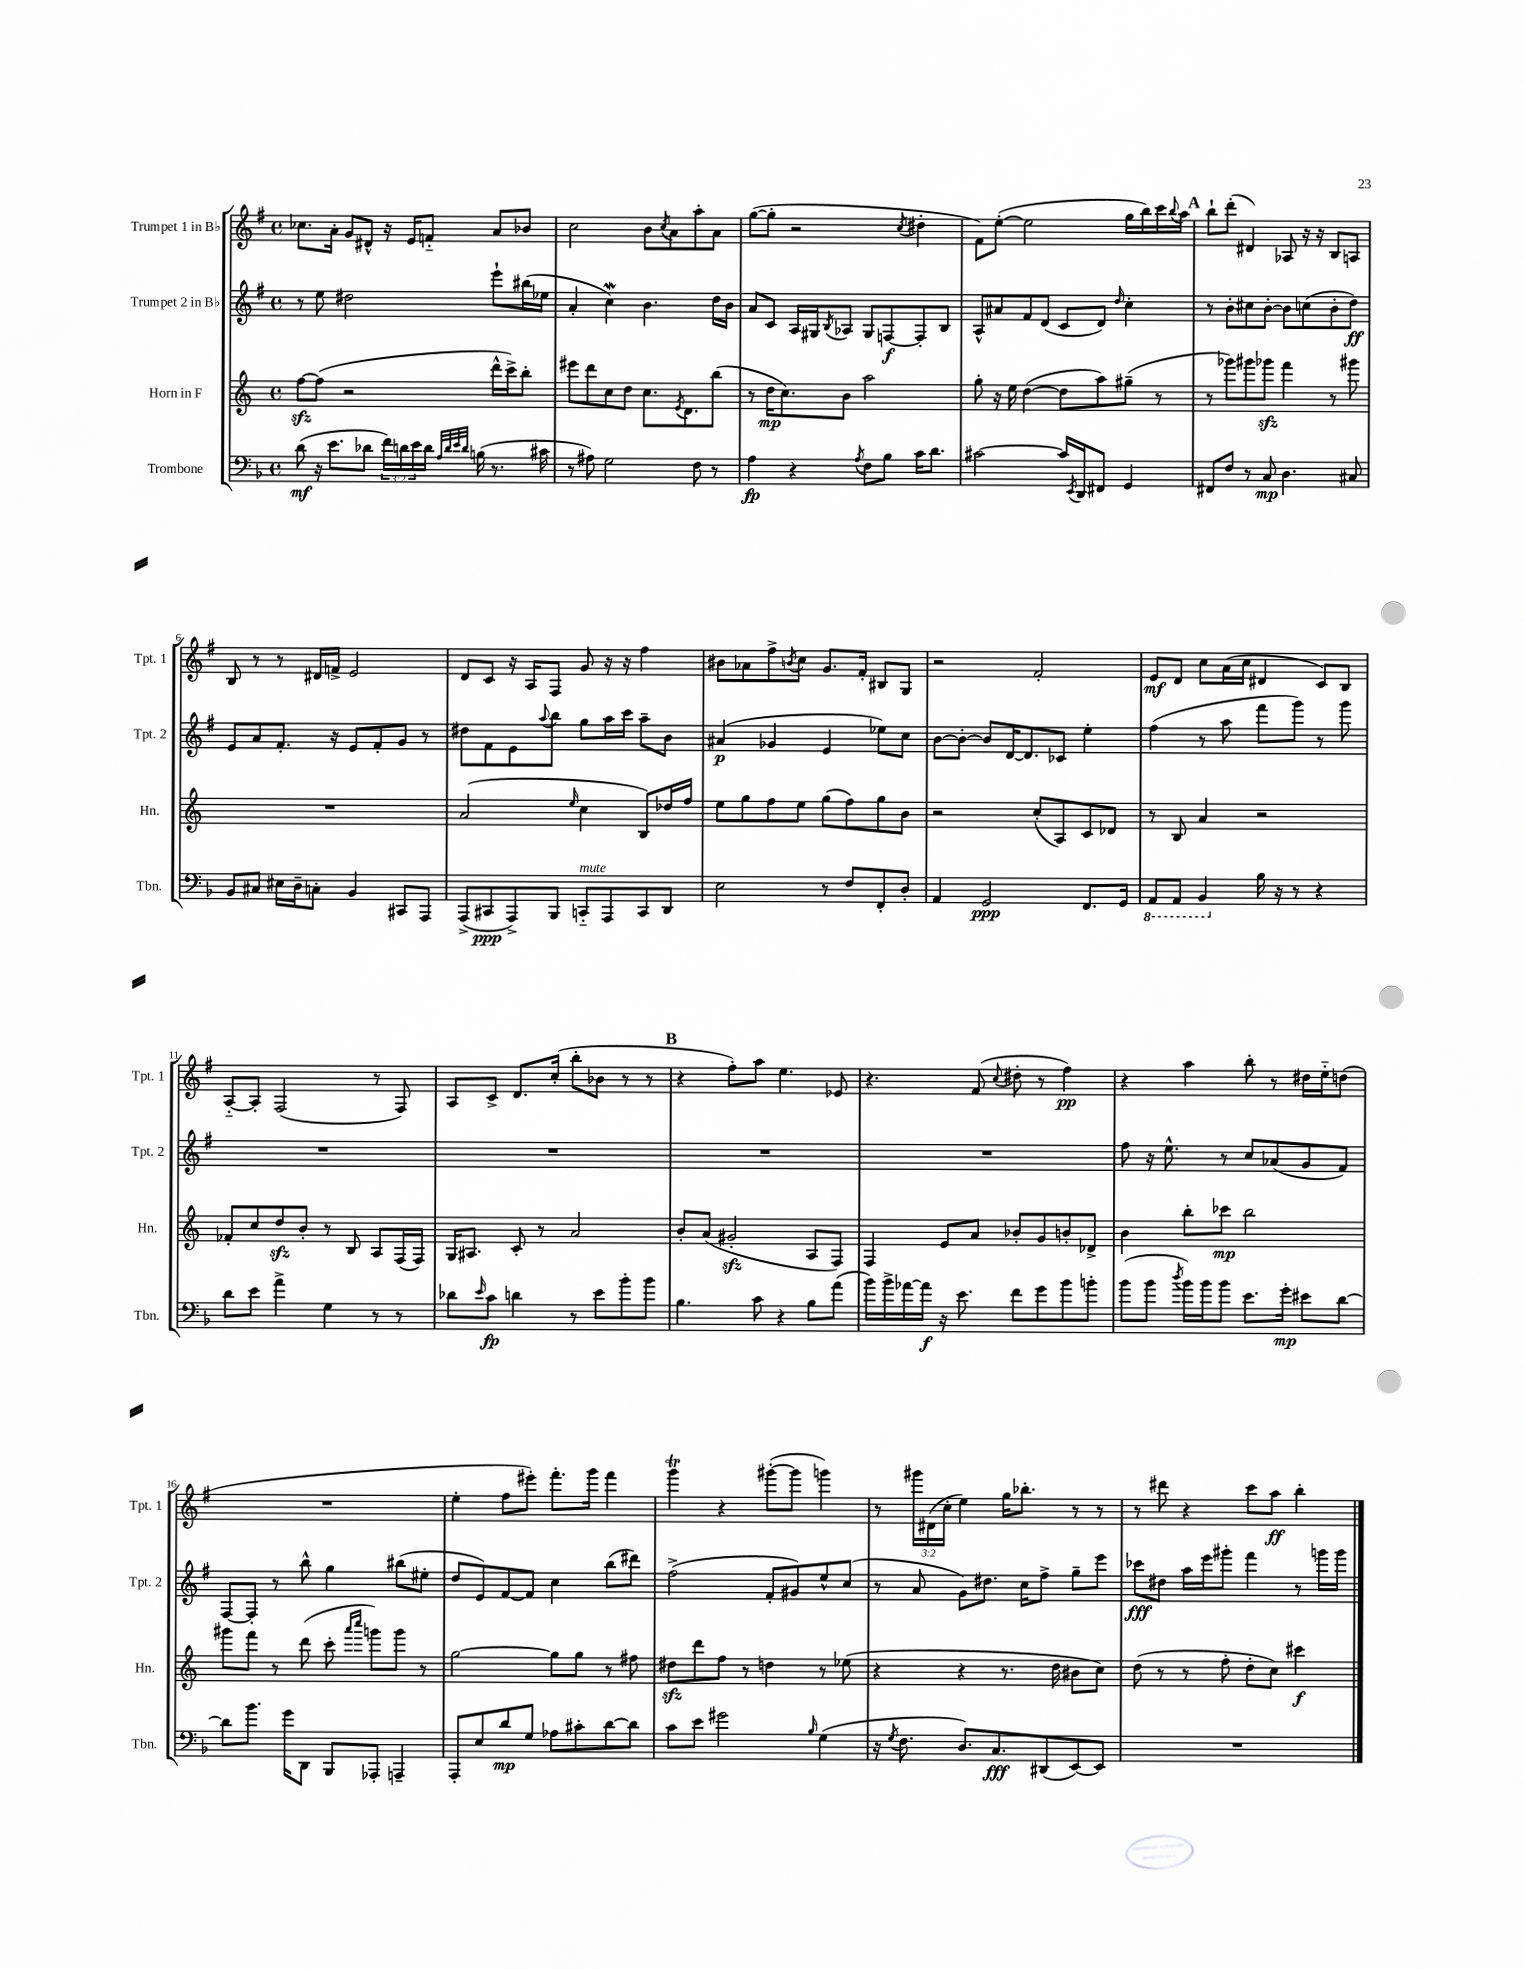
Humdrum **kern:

**kern	**dynam	**kern	**dynam	**kern	**dynam	**kern	**dynam
*part4	*part4	*part3	*part3	*part2	*part2	*part1	*part1
*staff4	*staff4	*staff3	*staff3	*staff2	*staff2	*staff1	*staff1
*I"Trombone	*	*I"Horn in F	*	*I"Trumpet 2 in B♭	*	*I"Trumpet 1 in B♭	*
*I'Tbn.	*	*I'Hn.	*	*I'Tpt. 2	*	*I'Tpt. 1	*
*clefF4	*	*clefG2	*	*clefG2	*	*clefG2	*
*k[b-]	*	*k[]	*	*k[f#]	*	*k[f#]	*
*M4/4	*	*M4/4	*	*M4/4	*	*M4/4	*
*met(c)	*	*met(c)	*	*met(c)	*	*met(c)	*
=1	=1	=1	=1	=1	=1	=1	=1
(8d\	mf	[8ffzz\L	.	8r	.	8.cc-X\L	.
16r	.	(8ff\J]	.	8ee\	.	.	.
8.e\L	.	.	.	.	.	16a'\Jk	.
.	.	2r	.	2dd#X\	.	8g/L	.
8d-X\J	.	.	.	.	.	8d#X^^/J	.
24f\LL)	.	.	.	.	.	16r	.
24dn\	.	.	.	.	.	.	.
.	.	.	.	.	.	16e/KL	.
24e\	.	.	.	.	.	.	.
16d\JJ	.	.	.	.	.	8fn/J	.
32qqA/LLL	.	.	.	.	.	.	.
32qqd/	.	.	.	.	.	.	.
32qqe/	.	.	.	.	.	.	.
32qqd/JJJ	.	.	.	.	.	.	.
(16Bn\	.	.	.	.	.	.	.
8.r	.	16ddd^^\LL	.	8eee`\L	.	8a/L	.
.	.	16ccc^\J)	.	.	.	.	.
.	.	8bb'\J	.	(16bb#X\L	.	8b-X/J	.
16c#X\	.	.	.	16ee-X\JJ	.	.	.
=2	=2	=2	=2	=2	=2	=2	=2
8r	.	8eee#X\L	.	4a'/	.	2cc\	.
8A#X\)	.	8ddd\	.	.	.	.	.
2G\	.	8cc\	.	4ccw\)	.	.	.
.	.	8dd\J	.	.	.	.	.
.	.	8.cc\L	.	4.b\	.	8b\L	.
.	.	.	.	.	.	8qcc/	.
.	.	.	.	.	.	8a\	.
.	.	8qe/	.	.	.	.	.
.	.	8.d\	.	.	.	.	.
8F\	.	.	.	.	.	8aa'\	.
8r	.	(8bb\J	.	16dd\LL	.	8a\J	.
.	.	.	.	16b\JJ	.	.	.
=3	=3	=3	=3	=3	=3	=3	=3
4A\	fp	8r	.	8a/L	.	([8gg\L	.
.	.	16dd\KL	mp	8c/J	.	8gg'\J]	.
.	.	8.cc\)	.	.	.	.	.
4r	.	.	.	16A/LL	.	2r	.
.	.	.	.	16G#X/J	.	.	.
.	.	.	.	8qB/	.	.	.
.	.	8b\J	.	8A-X/J	.	.	.
8qA/	.	.	.	.	.	.	.
8F\L	.	2aa\	.	8G#/L	.	.	.
8B-\J	.	.	.	[8Fn/	f	.	.
.	.	.	.	.	.	8qcc/	.
16c\KL	.	.	.	8F'/]	.	4dd#X'\	.
8.d\J	.	.	.	.	.	.	.
.	.	.	.	8B/J	.	.	.
=4	=4	=4	=4	=4	=4	=4	=4
[2c#X\	.	8gg'\	.	8A^^/L	.	8f#\L)	.
.	.	16r	.	8a#X/	.	([8ee'\J	.
.	.	16ee\	.	.	.	.	.
.	.	([4dd\	.	8f#/	.	2ee\]	.
.	.	.	.	(8d/J	.	.	.
16c#/LL]	.	8dd\L]	.	8c/L	.	.	.
8qEE/	.	.	.	.	.	.	.
16DD/J	.	.	.	.	.	.	.
8FF#X/J	.	8aa\)	.	8d/J)	.	.	.
.	.	.	.	16qqdd/	.	.	.
4GG/	.	(8gg#X~\J	.	4cc'\	.	16gg\LL	.
.	.	.	.	.	.	16bb\)	.
.	.	8r	.	.	.	16ccc\	.
.	.	.	.	.	.	8qqbb/	.
.	.	.	.	.	.	16aa\JJ	.
!!LO:REH:place=s1:t=A
=5	=5	=5	=5	=5	=5	=5	=5
8FF#X/L	.	8r	.	8r	.	8bb`\L	.
8F/J	.	8ggg-X\L)	.	8b'\L	.	(8ddd'\J	.
8r	.	8ggg#X\	.	8cc#X\	.	4d#X/)	.
8C/	mp	8ggg-Xzz\J	.	[8b'\J	.	.	.
4.D\	.	4fff\	.	8b\L]	.	8A-X/	.
.	.	.	.	(8ccn\	.	16r	.
.	.	.	.	.	.	16r	.
.	.	8r	.	8b'\	.	8B/L	.
8C#X/	.	8ggg#X\	.	8dd\J)	ff	8An/J	.
!!LO:LB:g=z
=6	=6	=6	=6	=6	=6	=6	=6
8BB-/L	.	1r	.	8e/L	.	8B/	.
8C#X/J	.	.	.	8a/	.	8r	.
16E#X\LL	.	.	.	8.f#'/J	.	8r	.
16D~\J	.	.	.	.	.	.	.
8Cn'\J	.	.	.	.	.	16d#X/LL	.
.	.	.	.	16r	.	16fn^/JJ	.
4BB-/	.	.	.	8e/L	.	2e/	.
.	.	.	.	8f#'/	.	.	.
8CC#X/L	.	.	.	8g/J	.	.	.
8AAA/J	.	.	.	8r	.	.	.
=7	=7	=7	=7	=7	=7	=7	=7
(8AAA^/L	.	(2a/	.	8dd#X\L	.	8d/L	.
8CC#X/	ppp	.	.	8f#\	.	8c/J	.
8AAA^/)	.	.	.	8e\	.	16r	.
.	.	.	.	.	.	16A/KL	.
.	.	.	.	8qqaa/	.	.	.
8BBB-/J	.	.	.	8bb\J	.	8F#/J	.
.	.	16qqee/	.	.	.	.	.
!LO:TX:a:i:t=mute	!	!	!	!	!	!	!
8CCn/L	.	4cc\	.	8gg\L	.	8g/	.
8AAA/	.	.	.	16aa\L	.	16r	.
.	.	.	.	16ccc\JJ	.	16r	.
8CC/	.	8B/L)	.	8aa~\L	.	4ff#\	.
8DD/J	.	16dd-X/L	.	8b\J	.	.	.
.	.	16ff/JJ	.	.	.	.	.
=8	=8	=8	=8	=8	=8	=8	=8
2E\	.	8ee\L	.	(4a#X/	p	8b#X\L	.
.	.	8gg\	.	.	.	8a-X\	.
.	.	8ff\	.	4g-X/	.	8ff#^\	.
.	.	.	.	.	.	8qbn/	.
.	.	8ee\J	.	.	.	8cc\J	.
8r	.	(8gg\L	.	4e/	.	8.g/L	.
8F/L	.	8ff\)	.	.	.	.	.
.	.	.	.	.	.	16f#'/Jk	.
8FF'/	.	8gg\	.	8ee-X\L)	.	8B#X/L	.
8D'/J	.	8b\J	.	8cc\J	.	8G/J	.
=9	=9	=9	=9	=9	=9	=9	=9
4AA/	.	2r	.	[8b\L	.	2r	.
.	.	.	.	8b'\J_	.	.	.
2GG/	ppp	.	.	8b/L]	.	.	.
.	.	.	.	[16d/K	.	.	.
.	.	.	.	8.d/]	.	.	.
.	.	(8cc'/L	.	.	.	2f#'/	.
.	.	8A/)	.	8c-X/J	.	.	.
8.FF/L	.	8c/	.	4ee'\	.	.	.
.	.	8d-X/J	.	.	.	.	.
16GG/Jk	.	.	.	.	.	.	.
=10	=10	=10	=10	=10	=10	=10	=10
*8ba	*	*	*	*	*	*	*
8AAA/L	.	8r	.	(4ff#\	.	8e/L	mf
8AAA/J	.	8B/	.	.	.	8d/J	.
4BBB-/	.	4a/	.	8r	.	8cc\L	.
.	.	.	.	8aa\	.	(16a\L	.
.	.	.	.	.	.	16cc\JJ	.
*X8ba	*	*	*	*	*	*	*
16B-\	.	2r	.	8fff#\L	.	4d#X/	.
16r	.	.	.	.	.	.	.
8r	.	.	.	8ggg\J)	.	.	.
4r	.	.	.	8r	.	8c/L)	.
.	.	.	.	8ggg\	.	8B/J	.
!!LO:LB:g=z
=11	=11	=11	=11	=11	=11	=11	=11
8d\L	.	8f-X'/L	.	1r	.	[8A/L	.
8e\J	.	8cc/	.	.	.	8A'/J]	.
4a^\	.	8ddzz/	.	.	.	(2F#/	.
.	.	8b'/J	.	.	.	.	.
4G\	.	8r	.	.	.	.	.
.	.	8B/	.	.	.	.	.
8r	.	8A/L	.	.	.	8r	.
8r	.	(16F/L	.	.	.	8F#/)	.
.	.	16F/JJ)	.	.	.	.	.
=12	=12	=12	=12	=12	=12	=12	=12
8d-X\L	.	16G/KL	.	1r	.	8A/L	.
.	.	8.A#X/J	.	.	.	.	.
16qqe/	.	.	.	.	.	.	.
8c\J	fp	.	.	.	.	8c^/J	.
4dn\	.	8c'/	.	.	.	8.d/L	.
.	.	8r	.	.	.	.	.
.	.	.	.	.	.	(16cc'/Jk	.
8r	.	2a/	.	.	.	8bb'\L	.
8e\L	.	.	.	.	.	8b-X\J	.
8b-'\	.	.	.	.	.	8r	.
8b-\J	.	.	.	.	.	8r	.
!!LO:REH:place=s1:t=B
=13	=13	=13	=13	=13	=13	=13	=13
4.B-\	.	8b'/L	.	1r	.	4r	.
.	.	(8a/J	.	.	.	.	.
.	.	2g#Xzz'/	.	.	.	8ff#'\L)	.
8c\	.	.	.	.	.	8aa\J	.
4r	.	.	.	.	.	4.ee\	.
8B-\L	.	8A/L	.	.	.	.	.
(8a\J	.	8F/J)	.	.	.	8e-X/	.
=14	=14	=14	=14	=14	=14	=14	=14
16b-\LL)	.	4F/	.	1r	.	4.r	.
16b-^\	.	.	.	.	.	.	.
[16a-X\	.	.	.	.	.	.	.
16a-\JJ]	f	.	.	.	.	.	.
16r	.	8e/L	.	.	.	.	.
8.e\	.	.	.	.	.	.	.
.	.	8a/J	.	.	.	(8f#/	.
.	.	.	.	.	.	8qqcc/	.
8f\L	.	8b-X'/L	.	.	.	8dd#X'\	.
8g\	.	8g/	.	.	.	8r	.
8b-\	.	8bn'/	.	.	.	4ff#\)	pp
8bn'\J	.	8d-X^/J	.	.	.	.	.
=15	=15	=15	=15	=15	=15	=15	=15
(8b-\L	.	4b\	.	8ff#\	.	4r	.
8b-\J	.	.	.	16r	.	.	.
.	.	.	.	8.ee^^\	.	.	.
8qdd/	.	.	.	.	.	.	.
16b-\LL)	.	8bb'\L	.	.	.	4aa\	.
16b-\J	.	.	.	.	.	.	.
8b-\J	.	8ccc-X\J	mp	8r	.	.	.
8.e\L	.	2bb\	.	8cc/L	.	8bb'\	.
.	.	.	.	(8a-X/	.	8r	.
16g'\Jk	mp	.	.	.	.	.	.
8e#X\L	.	.	.	8g/	.	16dd#X\LL	.
.	.	.	.	.	.	16ee\J	.
[8d\J	.	.	.	8f#/J)	.	(8ddn\J	.
!!LO:LB:g=z
=16	=16	=16	=16	=16	=16	=16	=16
8d\L]	.	8ggg#X\L	.	[8F#/L	.	1r	.
8.b-\J	.	8fff\J	.	8F#'/J]	.	.	.
.	.	8r	.	8r	.	.	.
16g\KL	.	.	.	.	.	.	.
8DD\J	.	(8ddd\	.	8bb^^\	.	.	.
8BBB-/L	.	8ccc'\	.	4gg\	.	.	.
.	.	16qqaaa/LL	.	.	.	.	.
.	.	16qqcccc/JJ	.	.	.	.	.
8AAA-X'/J	.	8gggn\L)	.	.	.	.	.
4AAAn~/	.	8ggg\J	.	(8bb#X\L	.	.	.
.	.	8r	.	8ee#X'\J	.	.	.
=17	=17	=17	=17	=17	=17	=17	=17
8AAA'/L	.	[2gg\	.	8dd/L	.	4ee'\	.
8E/	.	.	.	8e/)	.	.	.
8d/	mp	.	.	[8f#/	.	8ff#\L	.
8G/J	.	.	.	8f#/J]	.	8eee#X'\J)	.
8A-X\L	.	8gg\L]	.	4cc\	.	8.fff#'\L	.
8c#X'\	.	8gg\J	.	.	.	.	.
.	.	.	.	.	.	16ggg\Jk	.
[8d\	.	8r	.	(8bb\L	.	4fff#\	.
8d\J]	.	8ff#X\	.	8ddd#X\J)	.	.	.
=18	=18	=18	=18	=18	=18	=18	=18
8c\L	.	8dd#Xzz\L	.	(2ff#^\	.	4gggT\	.
8e\J	.	8ddd\	.	.	.	.	.
2g#X\	.	8ff\J	.	.	.	4r	.
.	.	8r	.	.	.	.	.
.	.	4ddn\	.	8f#'/L	.	([8ggg#X'\L	.
.	.	.	.	8g#X/)	.	8ggg#\J]	.
16qqB-/	.	.	.	.	.	.	.
(4G\	.	8r	.	8ee^^/	.	4gggn\)	.
.	.	(8ee-X\	.	(8cc/J	.	.	.
=19	=19	=19	=19	=19	=19	=19	=19
16r	.	4r	.	8r	.	8r	.
8qG/	.	.	.	.	.	.	.
8.F\	.	.	.	.	.	.	.
.	.	.	.	8a/	.	24ggg#X\LL	.
.	.	.	.	.	.	(24d#X\	.
.	.	.	.	.	.	24cc'\JJ	.
8.D/L)	.	4r	.	8g\L)	.	4ee\)	.
.	.	.	.	8.dd#X\J	.	.	.
8.C/	fff	.	.	.	.	.	.
.	.	8.r	.	.	.	16gg\KL	.
.	.	.	.	16cc\KL	.	8.bb-X'\J	.
(8DD#X/	.	.	.	8ff#^\J	.	.	.
.	.	16dd\	.	.	.	.	.
[8EE/)	.	8b#X\L	.	8gg~\L	.	8r	.
8EE/J]	.	8cc\J)	.	8eee\J	.	8r	.
=20	=20	=20	=20	=20	=20	=20	=20
1r	.	(8dd\	.	8ccc-X\L	fff	8r	.
.	.	8r	.	8dd#X\J	.	8ddd#X\	.
.	.	8r	.	16aa\LL	.	4r	.
.	.	.	.	16eee\J	.	.	.
.	.	8ff'\	.	8ggg#X'\J	.	.	.
.	.	8dd'\L	.	4fff#\	.	8ccc\L	.
.	.	8cc\J)	.	.	.	8aa\J	ff
.	.	4ccc#X\	f	8r	.	4bb'\	.
.	.	.	.	16gggn\LL	.	.	.
.	.	.	.	16ggg\JJ	.	.	.
==	==	==	==	==	==	==	==
*-	*-	*-	*-	*-	*-	*-	*-
